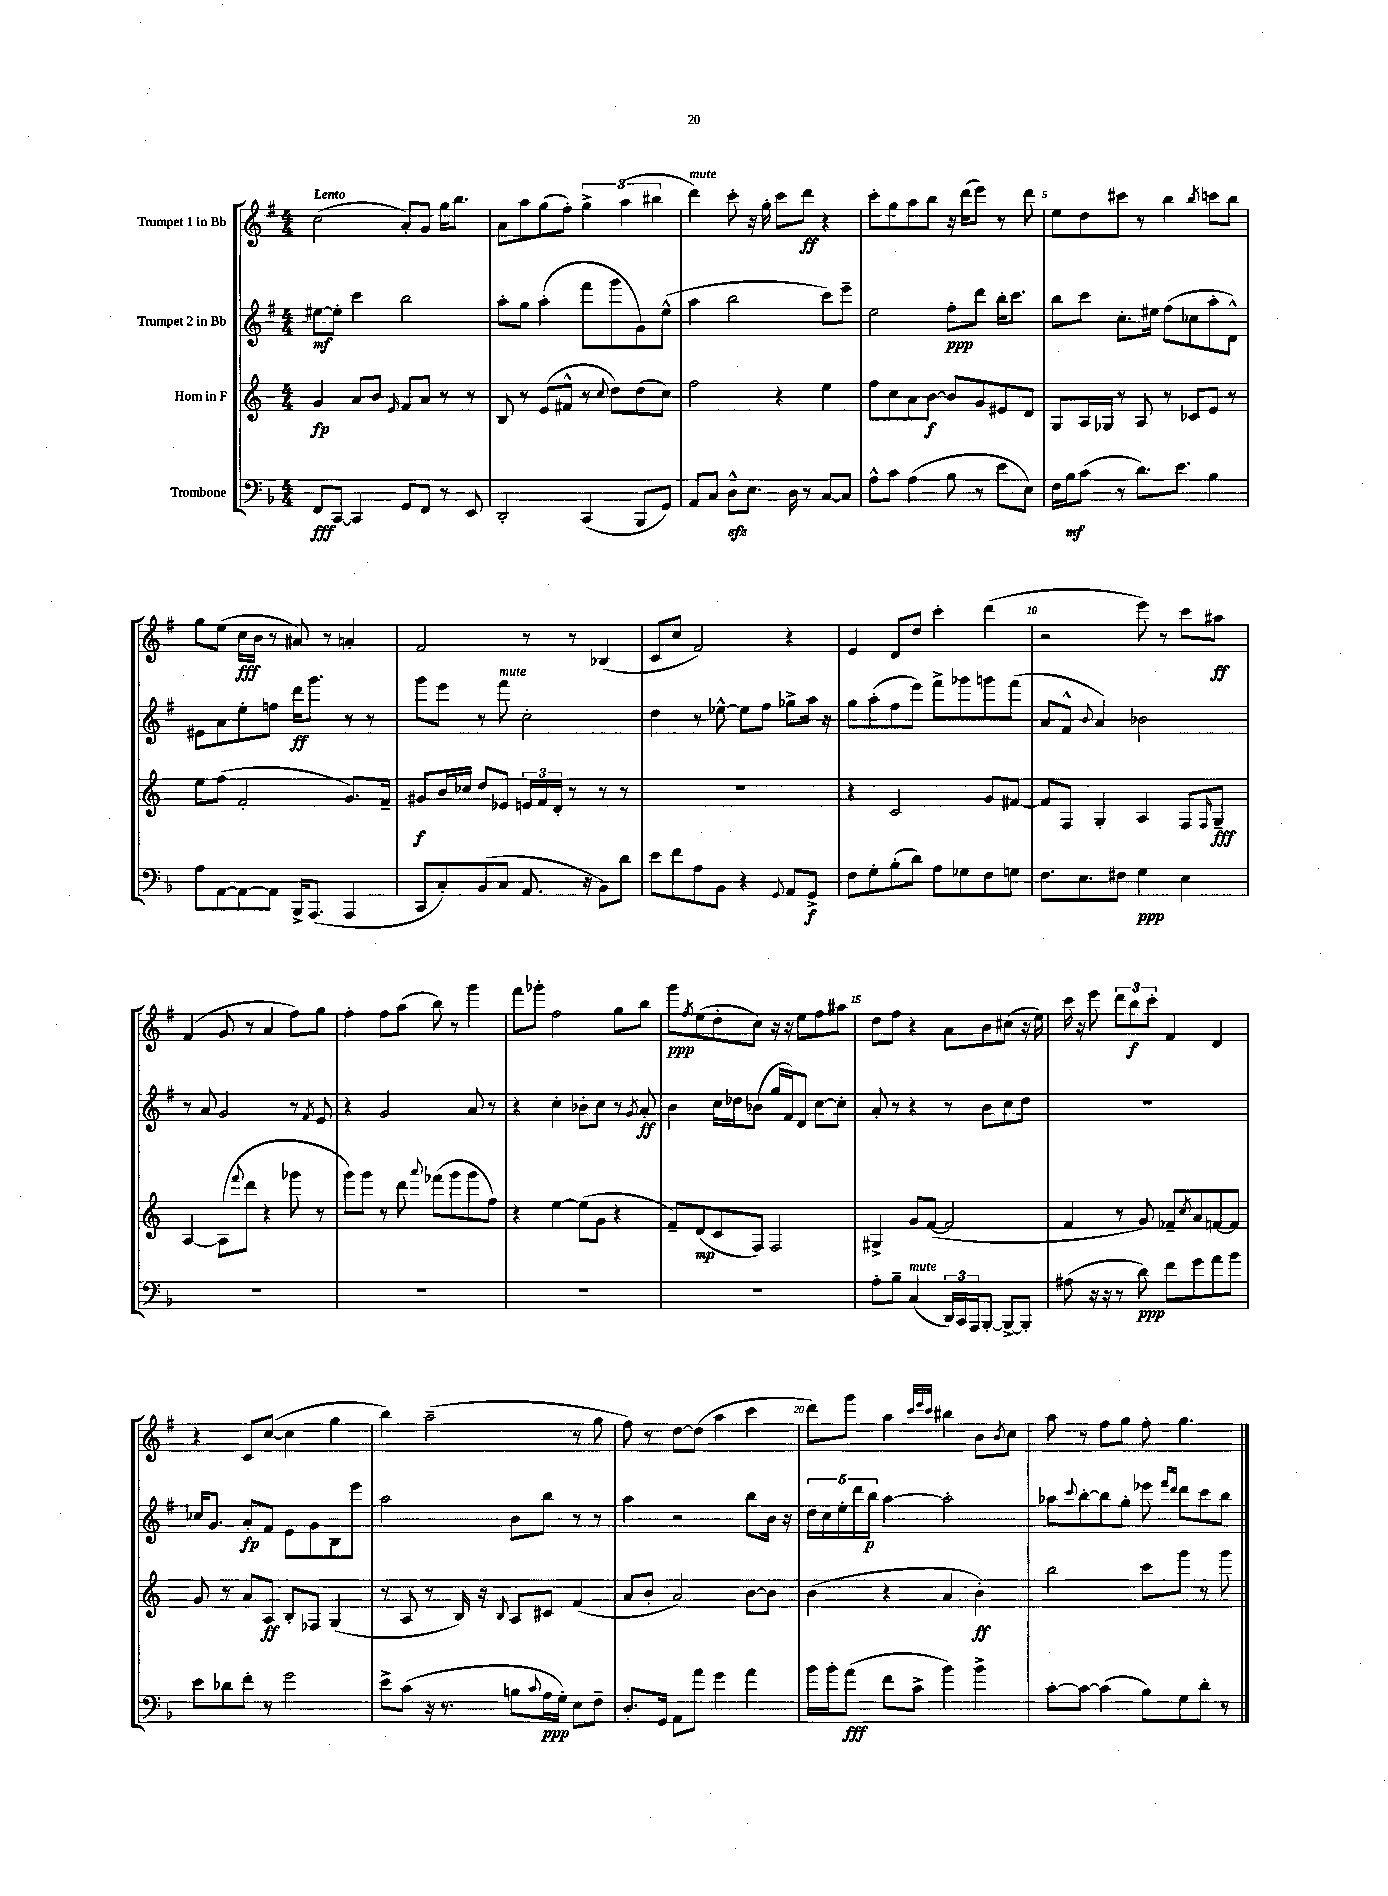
<<
\new StaffGroup <<
\new Staff = "s0" \with { instrumentName = "Trumpet 1 in Bb" } {
    \clef treble \key g \major \numericTimeSignature \time 4/4 \tempo "Lento"
    c''2( a'8-.) g'8 g''16 b''8. |
    a'8 a''8 g''8( fis''8-.) \tuplet 3/2 { g''4-> a''4( bis''4 } |
    d'''4^\markup { \italic "mute" }) c'''8-. r16 g''16-. c'''8 d'''8\ff r4 |
    c'''8-. g''8 a''8 b''8 r16 d'''16( e'''8) r8 d'''8 |
    e''8 d''8 cis'''8 r8 b''4 \acciaccatura { b''8 } c'''8 b''8 |
    g''8 e''8( c''16\fff b'16 r8 ais'8) r8 a'4-. |
    fis'2 r8 r8 bes4( |
    c'8 c''8 fis'2) r4 |
    e'4 d'8 d''8 c'''4-. d'''4( |
    r2 e'''8) r8 c'''8 ais''8\ff |
    fis'4( g'8 r8 a'4 fis''8) g''8 |
    fis''4-. fis''8 a''8( b''8) r8 g'''4 |
    fis'''8 ges'''8-. fis''2 g''8 b''8 |
    g'''8\ppp \acciaccatura { fis''8 } e''8( d''8-. c''8) r16 r16 e''8 fis''8 ais''8 |
    d''8 fis''8 r4 a'8 b'8 cis''8( r16 e''16) |
    c'''16 r16 e'''8 \tuplet 3/2 { d'''8 b''8\f c'''8-. } fis'4 d'4 |
    r4 c'8 c''8~( c''4 g''4 |
    b''4) a''2--( r8 g''8 |
    fis''8) r8 d''8~ d''8( a''4 c'''4 |
    d'''8) g'''8 a''4 \grace { c'''32 e'''32 c'''32 } bis''4 b'8 \acciaccatura { b'8 } c''8 |
    a''8 r8 fis''8 g''8 fis''8-. g''4. \bar "|." |
}
\new Staff = "s1" \with { instrumentName = "Trumpet 2 in Bb" } {
    \clef treble \key g \major \numericTimeSignature \time 4/4
    eis''8~\mf eis''8-. c'''4 b''2 |
    a''8-. g''8 a''4-.( fis'''8 g'''8 g'8) e''8-^( |
    a''4 b''2 c'''8) e'''8-- |
    e''2 fis''8-.\ppp d'''8 b''16-. c'''8. |
    b''8 c'''8 c''8.-. eis''16 fis''8( ces''8 a''8-. d'8-^) |
    eis'8 a'8 e''8-. f''8 d'''16\ff g'''8. r8 r8 |
    g'''8 e'''8 r8 fis'''8^\markup { \italic "mute" } c''2-. |
    d''4 r8 ees''8~-^ ees''8 fis''8 ges''8-> a''16 r16 |
    g''8 a''8-.( fis''8 e'''8) fis'''8-> ges'''8 g'''8 fis'''8( |
    a'8 fis'8-^ \appoggiatura { b'8 } a'4) bes'2 |
    r8 a'8 g'2 r8 \acciaccatura { fis'8 } e'8 |
    r4 g'2 a'8 r8 |
    r4 c''4-. bes'8-. c''8 r8 \acciaccatura { g'8 } a'8-.\ff |
    b'4 c''16 des''16 bes'8( g''16 fis'16) d'8 c''8~ c''8-. |
    a'8-. r8 r4 r8 b'8 c''8 d''8 |
    R1 |
    ces''16 g'8. a'8-.\fp fis'8 e'8 g'8 b8 e'''8 |
    a''2 b'8 b''8 r8 r8 |
    a''4 r2 b''8 b'16 r16 |
    \tuplet 5/4 { d''16 c''16 e''16-. d'''16 b''16\p } a''4~ a''2-. |
    aes''8 \appoggiatura { c'''8 } b''8~-. b''8 g''8-. ees'''8 \grace { fis'''16 d'''16 } d'''8 c'''8 b''8 \bar "|." |
}
\new Staff = "s2" \with { instrumentName = "Horn in F" } {
    \clef treble \key c \major \numericTimeSignature \time 4/4
    g'4\fp a'8 b'8 \grace { e'16 } f'8 a'8 r8 r8 |
    b8 r8 e'8( fis'8-^ r8 \appoggiatura { c''8 } d''8) d''8( c''8) |
    f''2 r4 e''4 |
    f''8 c''8 a'8 b'8~\f b'8 g'8 eis'8 d'8 |
    g8 a16 ges16 r8 a8 r8 ces'8 e'8 r8 |
    e''8 f''8( f'2-. g'8.) f'16-- |
    gis'8\f b'16 ces''16 d''8 ees'8 \tuplet 3/2 { e'16 f'16 d'16-. } r8 r8 r8 |
    R1 |
    r4 c'2 g'8 fis'8~ |
    fis'8 f8 g4-. a4 f8 \grace { f16 } g8--\fff |
    a4~ a8( \appoggiatura { f'''8 } d'''8 r4 ges'''8 r8 |
    g'''8) g'''8 r8 d'''8 \appoggiatura { a'''8 } fes'''8( g'''8 g'''8 f''8) |
    r4 e''4~ e''8( g'8 r4 |
    f'8--) d'8\mp( c'8 f8) f2 |
    gis4-> g'8 f'8~( f'2 |
    f'4 r8 g'8) fes'8-- \acciaccatura { c''8 } a'8 f'8~ f'8 |
    g'8 r8 a'8 a8\ff b8-. fes8 g4( |
    r8 a8 r8 b16) r16 \appoggiatura { b8 } a8 cis'8 f'4( |
    a'8 b'8-. a'2) b'8~ b'8 |
    b'4( r4 a'4 b'4-.\ff) |
    b''2 c'''8 g'''8 r8 g'''8 \bar "|." |
}
\new Staff = "s3" \with { instrumentName = "Trombone" } {
    \clef bass \key f \major \numericTimeSignature \time 4/4
    f,8\fff c,8~ c,4 g,8 f,8 r8 e,8 |
    d,2-. c,4( bes,,8 g,8) |
    a,8 c8 d8-^\sfz e8. d16 r8 c8~ c8 |
    a8-^ c'8 a4( bes8 r8 e'8 e8) |
    f16 bes16\mf c'8( r8 d'8.) e'8. bes4 |
    a8 a,8~ a,8~ a,8 bes,,16-> a,,8.( a,,4 |
    c,8 c8-.) bes,8( c8 a,8. r16 bes,8) d'8 |
    e'8 f'8 a8 bes,8 r4 \appoggiatura { g,8 } a,8 g,8->\f |
    f8 g8-. bes8-.( d'8) a8 ges8 f8 g8 |
    f8. e8. fis8 g4\ppp e4 |
    R1 |
    R1 |
    R1 |
    R1 |
    a8-. bes8-- c4^\markup { \italic "mute" }( \tuplet 3/2 { d,16) c,16 a,,16 } bes,,8~-. bes,,8~-> bes,,8-. |
    ais8( r16 r16 r8 d'8\ppp) f'8 g'8 a'8 bes'8 |
    e'8 des'8 f'8-. r8 g'2 |
    e'8-> c'8( r16 r8. b8 \appoggiatura { c'8 } a16\ppp g16-.) e8 f8-- |
    d8.-. g,16 a,8 a'8 g'4 a'4 |
    bes'16 bes'16-. a'8\fff( f'8 c'8-> bes'4) bes'4-> |
    c'8~-. c'8~ c'4( bes8) g8 d'8-. r8 \bar "|." |
}
>>
>>
\layout { \context { \Score \override BarNumber.break-visibility = ##(#f #t #t) barNumberVisibility = #(every-nth-bar-number-visible 5) } }
